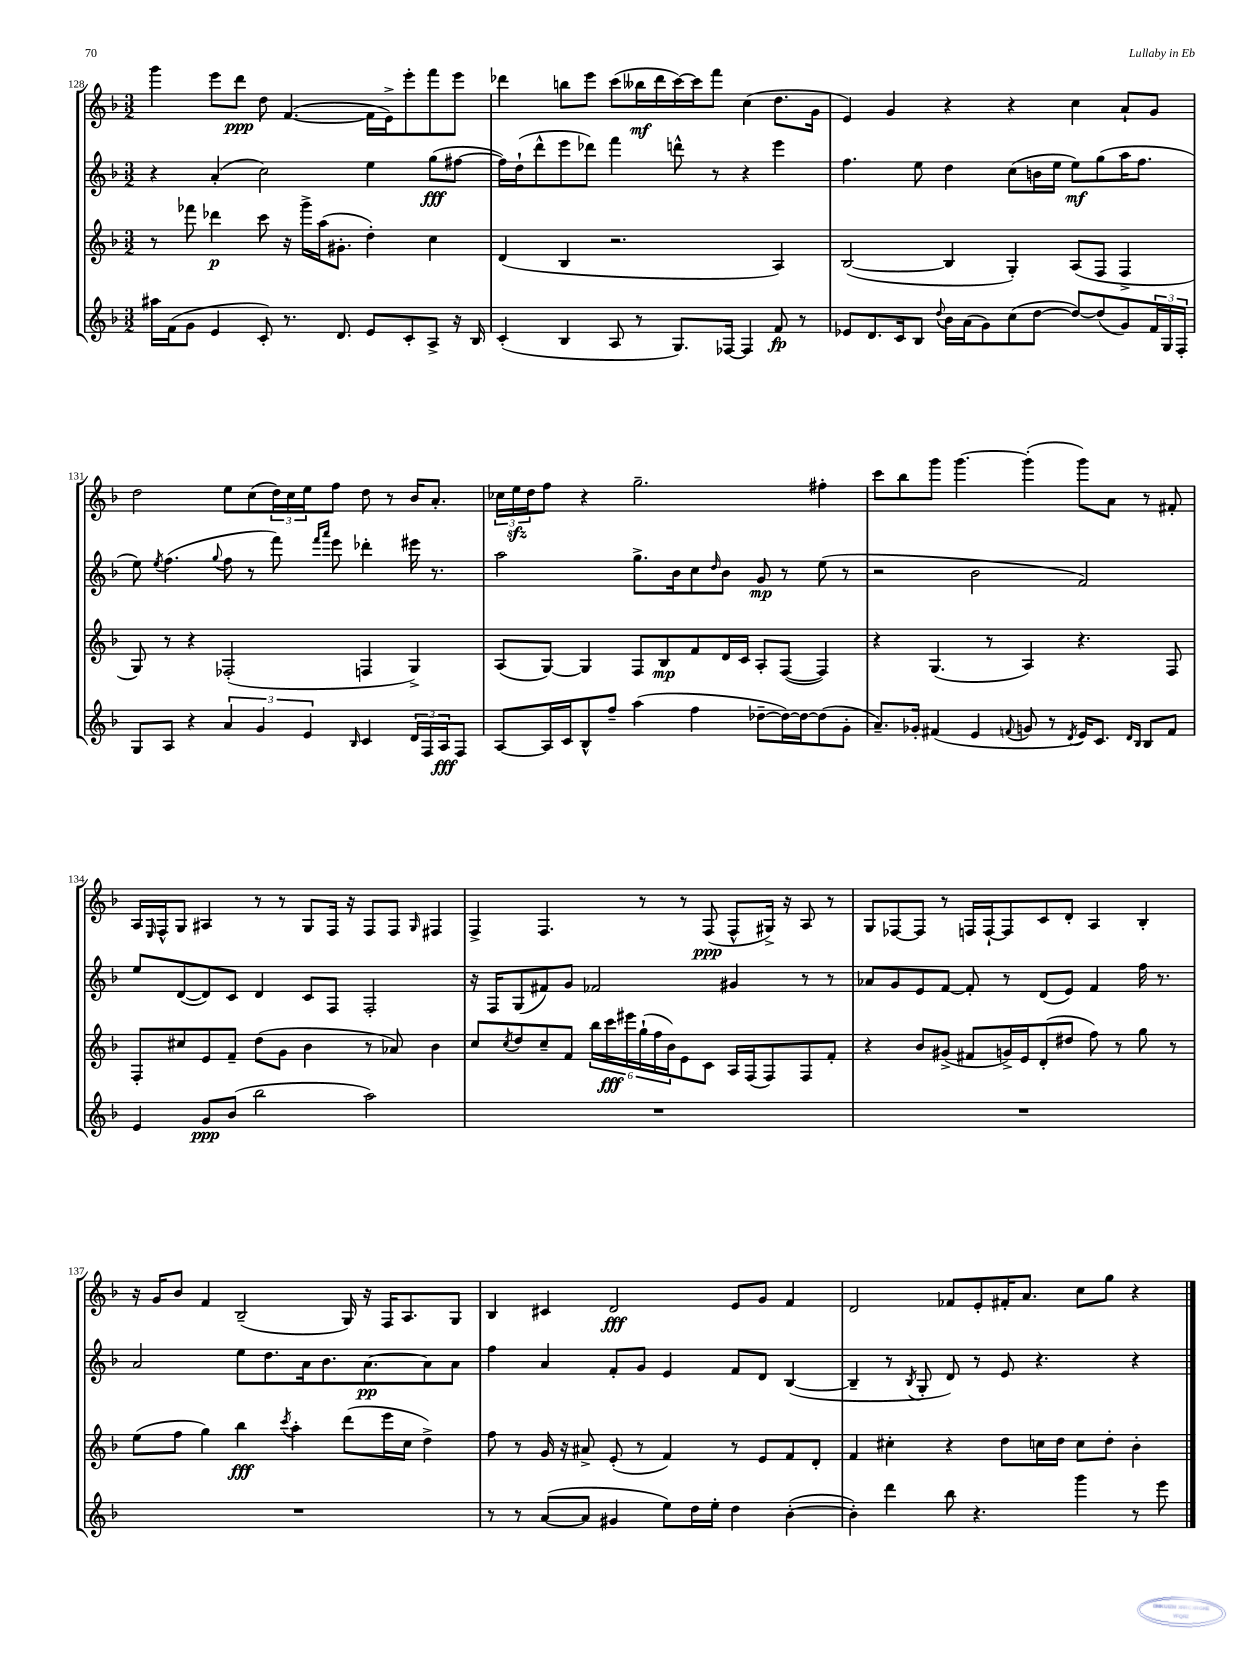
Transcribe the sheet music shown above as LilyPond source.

<<
\new StaffGroup <<
\new Staff = "s0" {
    \clef treble \key f \major \numericTimeSignature \time 3/2
    g'''4 e'''8 d'''8\ppp d''8 f'4.~( f'16 e'16->) e'''8-. f'''8 e'''8 |
    des'''4 b''8 e'''8 c'''8( beses''16\mf des'''16 c'''16~) c'''16 f'''8 c''4( d''8. g'16 |
    e'4) g'4 r4 r4 c''4 a'8-! g'8 |
    d''2 e''8 c''8( \tuplet 3/2 { d''16) c''16 e''16 } f''8 d''8 r8 bes'16 a'8.-. |
    \tuplet 3/2 { ces''16 e''16\sfz d''16 } f''8 r4 g''2.-- fis''4-. |
    c'''8 bes''8 g'''8 g'''4.~ g'''4-.( g'''8) a'8 r8 fis'8-. |
    a16 \grace { e16 } f16-^ g8 ais4 r8 r8 g8 f16 r16 f8 f8 \grace { g16 } fis4 |
    f4-> f4. r8 r8 f8\ppp( f8-^ gis16->) r16 a8 r8 |
    g8 fes8~ fes8 r8 f16 f16~-! f8 c'8 d'8-. a4 bes4-. |
    r16 g'16 bes'8 f'4 bes2--( g16) r16 f16 a8. g8 |
    bes4 cis'4 d'2\fff e'8 g'8 f'4 |
    d'2 fes'8 e'8-. fis'16-. a'8. c''8 g''8 r4 \bar "|." |
}
\new Staff = "s1" {
    \clef treble \key f \major \numericTimeSignature \time 3/2
    r4 a'4-.( c''2) e''4 g''8\fff( fis''8~ |
    fis''16) d''16-!( d'''8-^ e'''8 des'''8) f'''4 d'''8-^ r8 r4 e'''4 |
    f''4. e''8 d''4 c''8( b'16 e''16 e''8\mf) g''8( a''16 f''8. |
    e''8) \acciaccatura { e''8 } f''4.( \appoggiatura { g''8 } f''8 r8 f'''8) \grace { f'''16 a'''16 } e'''8 des'''4-. eis'''16 r8. |
    a''2 g''8.-> bes'16 c''8 \grace { d''16 } bes'8 g'8\mp r8 e''8( r8 |
    r2 bes'2 f'2) |
    e''8 d'8~( d'8) c'8 d'4 c'8 f8 f2-. |
    r16 f16 g8( fis'8) g'8 fes'2 gis'4 r8 r8 |
    aes'8 g'8 e'8 f'8~ f'8-. r8 d'8( e'8) f'4 f''16 r8. |
    a'2 e''8 d''8. a'16 bes'8. a'8.~\pp a'8 a'8 |
    f''4 a'4 f'8-. g'8 e'4 f'8 d'8 bes4~( |
    bes4-- r8 \acciaccatura { bes8 } g8-. d'8) r8 e'8 r4. r4 \bar "|." |
}
\new Staff = "s2" {
    \clef treble \key f \major \numericTimeSignature \time 3/2
    r8 fes'''8 des'''4\p c'''8 r16 g'''16-> a''16( gis'8.-. d''4-.) c''4 |
    d'4( bes4 r2. a4) |
    bes2~( bes4 g4-.) a8( f8 f4-> |
    g8) r8 r4 fes2-.( f4 g4->) |
    a8( g8~) g4 f8 bes8\mp f'8 d'16 c'16 a8-. f8~( f4) |
    r4 g4.( r8 a4) r4. f8 |
    f8-. cis''8 e'8 f'8-- d''8( g'8 bes'4 r8 aes'8) bes'4 |
    c''8 \acciaccatura { c''8 } d''8 c''8-- f'8 \tuplet 6/4 { bes''16 c'''16\fff eis'''16 g''16-!( f''16 bes'16) } e'8 c'8 a16 f16( f8) f8 f'8-. |
    r4 bes'8 gis'8->( fis'8 g'16->) e'16 d'8-.( dis''8 f''8) r8 g''8 r8 |
    e''8( f''8 g''4) bes''4\fff \acciaccatura { c'''8 } a''4-. d'''8( e'''16 c''16 d''4->) |
    f''8 r8 g'16 r16 ais'8-> e'8-.( r8 f'4) r8 e'8 f'8 d'8-. |
    f'4 cis''4-. r4 d''8 c''16 d''16 c''8 d''8-. bes'4-. \bar "|." |
}
\new Staff = "s3" {
    \clef treble \key f \major \numericTimeSignature \time 3/2
    ais''16 f'16( g'8 e'4 c'8-.) r8. d'8. e'8 c'8-. a8-> r16 bes16 |
    c'4-.( bes4 a8 r8 g8.) fes16~ fes4 f'8\fp r8 |
    ees'8 d'8. c'16 bes8 \appoggiatura { d''8 } bes'16 a'16( g'8) c''8( d''8~ d''8~) d''8( g'8) \tuplet 3/2 { f'16 g16 f16-. } |
    g8 a8 r4 \tuplet 3/2 { a'4 g'4 e'4 } \grace { bes16 } c'4 \tuplet 3/2 { d'16 f16 a16\fff } f8 |
    a8~ a16 c'16 bes8-^ f''8-- a''4( f''4 des''8~-- des''16~) des''16~ des''8( g'8-. |
    a'8.--) ges'16-. fis'4( e'4 \appoggiatura { f'8 } g'8 r8 \acciaccatura { d'8 } e'16) c'8. \grace { d'16 bes16 } bes8 f'8 |
    e'4 g'8\ppp bes'8( bes''2 a''2) |
    R1. |
    R1. |
    R1. |
    r8 r8 a'8~( a'8 gis'4 e''8) d''16 e''16-. d''4 bes'4~-.( |
    bes'4-.) d'''4 bes''8 r4. g'''4 r8 e'''8 \bar "|." |
}
>>
>>
\layout { \context { \Score currentBarNumber = #128 } }
